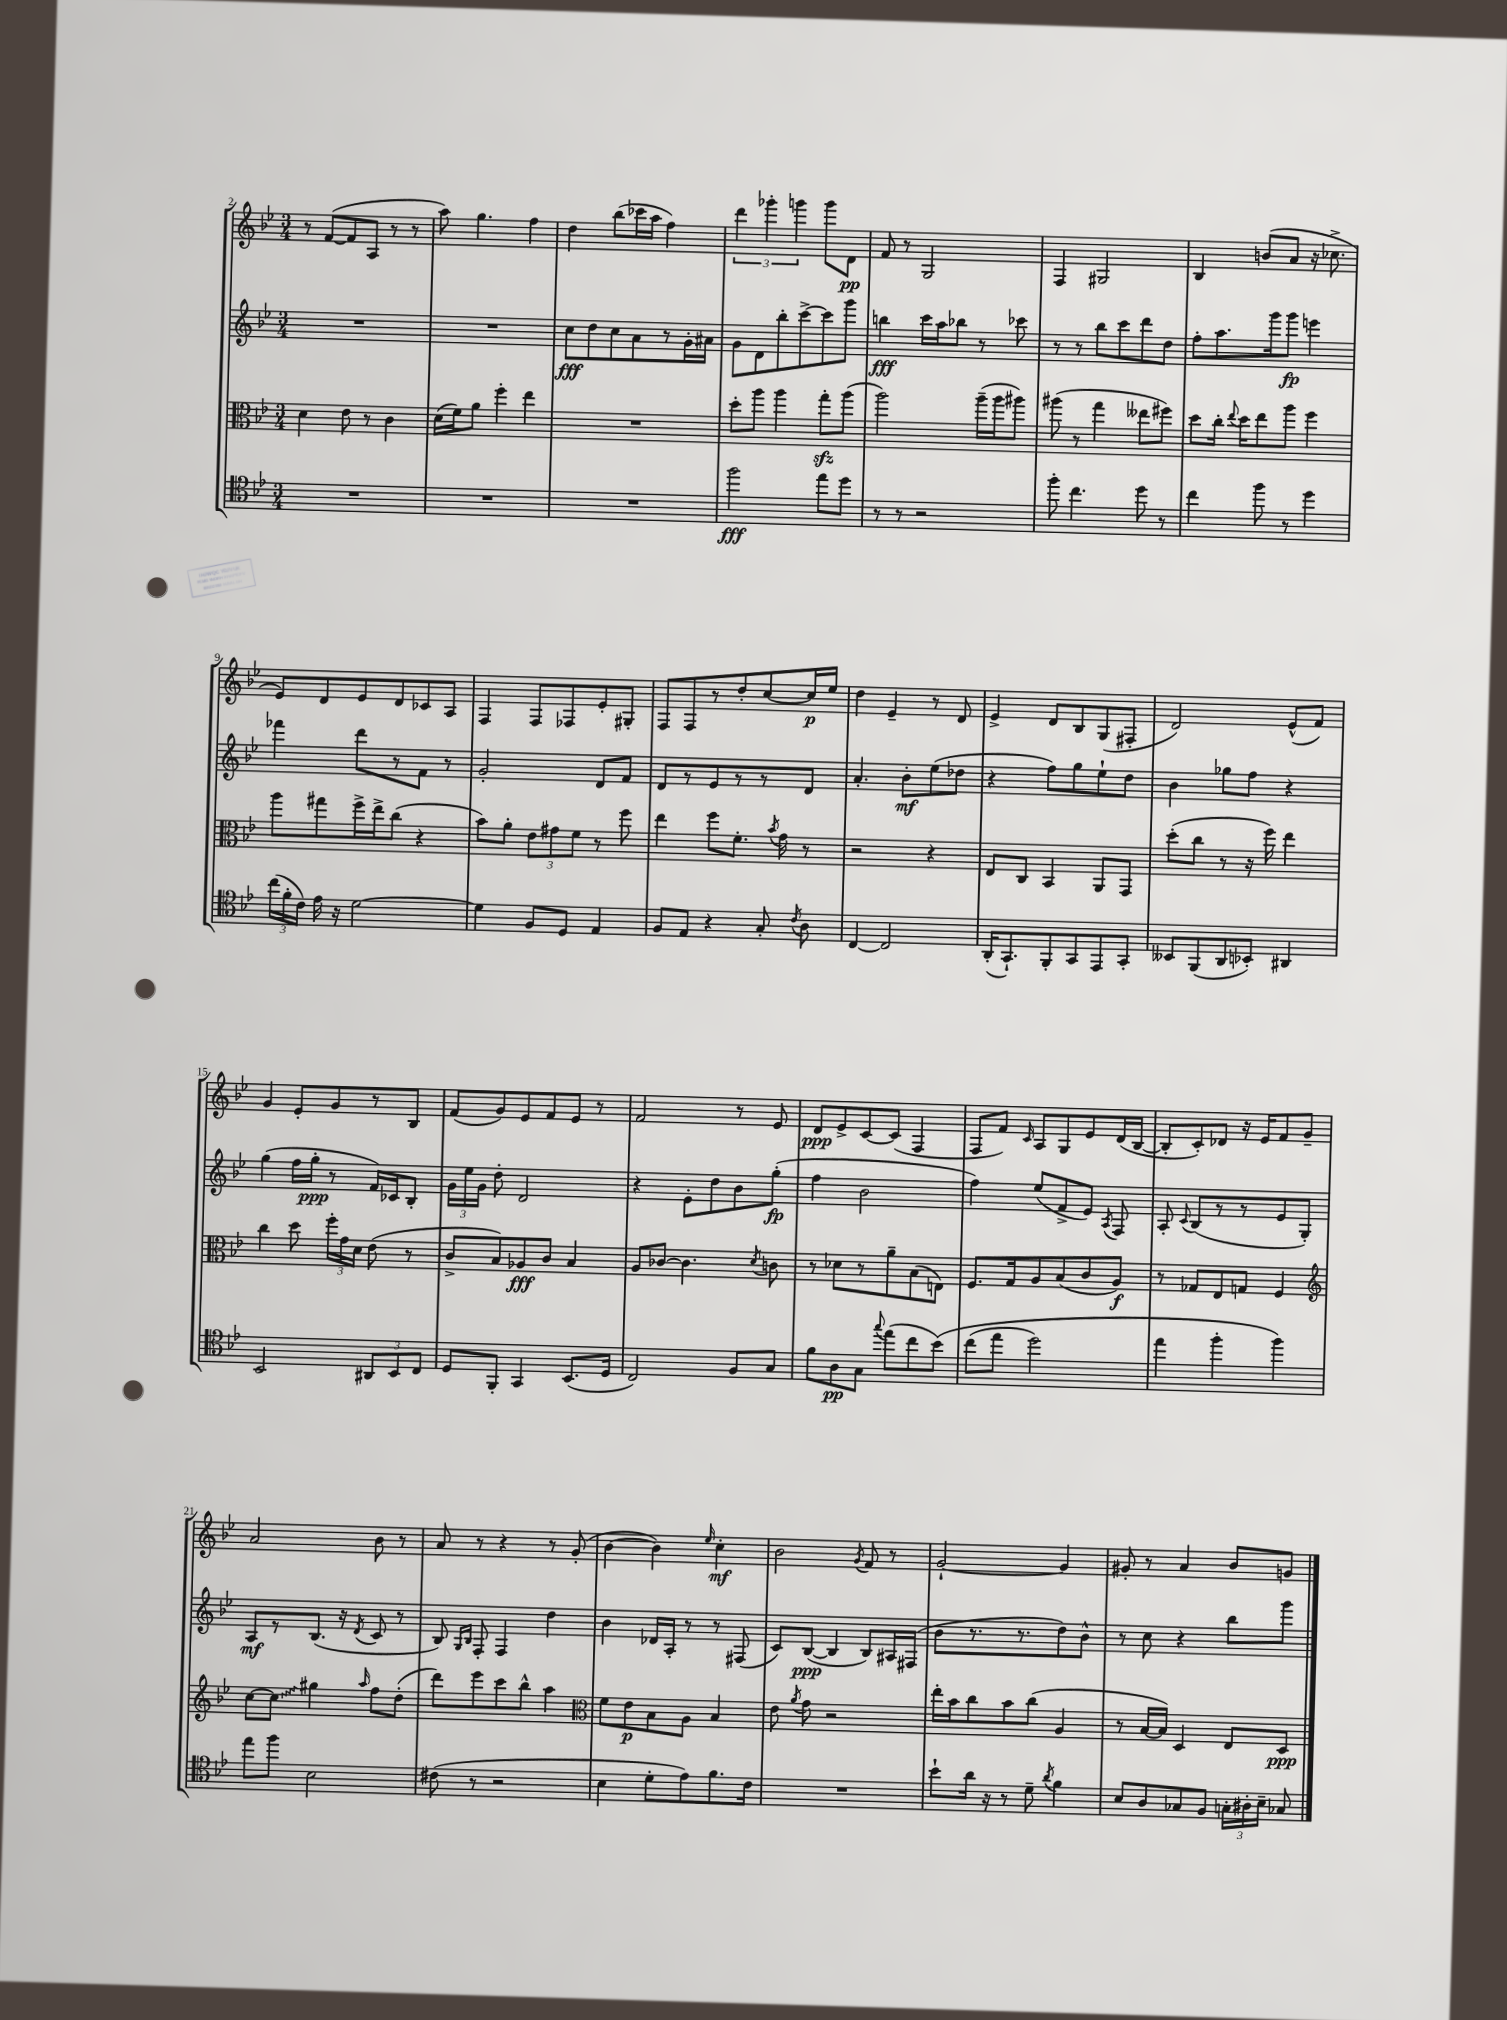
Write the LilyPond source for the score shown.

<<
\new StaffGroup <<
\new Staff = "s0" {
    \clef treble \key bes \major \numericTimeSignature \time 3/4
    \autoBeamOff r8 f'8[~( f'8 a8] r8 r8 |
    a''8) g''4. f''4 |
    d''4 bes''8[( ces'''16 a''16] f''4) |
    \tuplet 3/2 { d'''4 ges'''4-. g'''4 } g'''8[ d'8]\pp |
    f'8 r8 g2 |
    f4 gis2 |
    bes4 b'8[( a'8] r16 ces''8.-> |
    ees'8[) d'8 ees'8 d'8 ces'8 a8] |
    f4 f8[ fes8 ees'8-. gis8]-. |
    f8[ f8 r8 d''8-. c''8~ c''16\p ees''16] |
    d''4 ees'4-- r8 d'8 |
    ees'4-> d'8[ bes8 g8( fis8]-. |
    d'2) ees'8[-^( f'8]) |
    g'4 ees'8[-. g'8 r8 bes8] |
    f'8[( g'8) ees'8 f'8 ees'8] r8 |
    f'2 r8 ees'8 |
    d'8[\ppp ees'8-> c'8~ c'8]( f4 |
    f8[ f'8]) \grace { c'16 } a8[ g8 ees'8 d'16( bes16]~ |
    bes8[-. c'8-.) des'8] r16 ees'16[ f'8 g'8]-- |
    a'2 bes'8 r8 |
    a'8 r8 r4 r8 g'8-.( |
    bes'4~ bes'4) \grace { ees''16 } c''4-.\mf |
    bes'2 \acciaccatura { g'8 } f'8 r8 |
    g'2~-! g'4 |
    gis'8-. r8 a'4 bes'8[ g'8] \bar "|." |
}
\new Staff = "s1" {
    \clef treble \key bes \major \numericTimeSignature \time 3/4
    \autoBeamOff R2. |
    R2. |
    c''8[\fff d''8 c''8 a'8 r8 g'16-. ais'16] |
    g'8[ d'8 bes''8-. c'''8~-> c'''8 g'''8] |
    b''4\fff c'''16[ a''16 bes''8] r8 ces'''8 |
    r8 r8 bes''8[ c'''8 d'''8 d''8] |
    f''8[-. a''8. g'''16 g'''8]\fp e'''4 |
    fes'''4 d'''8[ r8 f'8] r8 |
    g'2-. d'8[ f'8] |
    d'8[ r8 ees'8 r8 r8 d'8] |
    a'4.-. bes'8[-.\mf ees''8( des''8] |
    r4 f''8[) g''8 ees''8-! d''8] |
    bes'4 ges''8[ f''8] r4 |
    g''4( f''16[ g''16]-.\ppp r8 f'16[) ces'16 bes8]-. |
    \tuplet 3/2 { g'16[ ees''16 g'16] } d''8-. d'2 |
    r4 ees'8[-. d''8 bes'8 g''8]-.\fp( |
    f''4 bes'2 |
    f''4) ees''8[( f'8-> ees'8]) \acciaccatura { a8 } f8 |
    a8-. \appoggiatura { c'8 } bes8[( r8 r8 ees'8 g8]-.) |
    a8[\mf r8 bes8.]( r16 \acciaccatura { d'8 } c'8 r8 |
    bes8) \grace { g16[ bes16] } f8-. f4 d''4 |
    bes'4 des'16[ a16]-. r8 r8 fis8( |
    c'8[) bes8]~\ppp( bes4 bes8[) ais16 fis16]( |
    bes'8[ r8. r8. d''8) bes'8]-^ |
    r8 c''8 r4 bes''8[ g'''8] \bar "|." |
}
\new Staff = "s2" {
    \clef alto \key bes \major \numericTimeSignature \time 3/4
    \autoBeamOff d'4 ees'8 r8 c'4 |
    d'16[( f'16) a'8] f''4-. ees''4 |
    R2. |
    d''8[-. a''8] a''4 g''8[-.\sfz a''8]( |
    a''2) a''16[--( a''16 ais''8]) |
    ais''8( r8 g''4 eeses''8[ fis''8]) |
    d''8[ c''16]-. \appoggiatura { ees''8 } d''16[ ees''8 a''8] f''4 |
    a''8[ gis''8 f''16-> ees''16-> c''8]( r4 |
    bes'8[) a'8]-. \tuplet 3/2 { ees'8[ gis'8 f'8] } r8 f''8 |
    ees''4 f''8[ f'8.]-. \acciaccatura { bes'8 } g'16 r8 |
    r2 r4 |
    ees8[ c8] bes,4 a,8[ g,8] |
    d''8[-.( c''8] r8 r16 f''16) ees''4 |
    c''4 d''8 \tuplet 3/2 { f''16[-. g'16 d'16] } ees'8( r8 |
    c'8[-> bes8) aes8\fff c'8] bes4 |
    a8[ ces'8]~ ces'4. \acciaccatura { d'8 } c'8 |
    r8 des'8[ r8 a'8-- bes8( e8]) |
    f8.[ g16 a8 bes8( c'8 a8]\f) |
    r8 ges8[ ees8 g8] f4 |
    \clef treble c''8[~ \once \override Glissando.style = #'zigzag c''8]\glissando gis''4 \grace { a''16 } f''8[ d''8]-.( |
    d'''8[) ees'''8 c'''8 bes''8]-^ a''4 |
    \clef alto f'8[ ees'8\p bes8 a8] bes4 |
    ees'8 \acciaccatura { a'8 } g'8 r2 |
    ees''16[-. bes'16 c''8 bes'8 c''8]( a4 |
    r8 bes16[~ bes16]) d4 ees8[ d8]\ppp \bar "|." |
}
\new Staff = "s3" {
    \clef tenor \key bes \major \numericTimeSignature \time 3/4
    \autoBeamOff R2. |
    R2. |
    R2. |
    f''2\fff ees''8[ d''8] |
    r8 r8 r2 |
    f''8-. c''4. d''8 r8 |
    c''4 f''8 r8 d''4 |
    \tuplet 3/2 { c''16[( f'16-. c'16]) } ees'16 r16 d'2~ |
    d'4 f8[ d8] ees4 |
    f8[ ees8] r4 g8-. \acciaccatura { c'8 } a8 |
    c4~ c2 |
    a,16[-.( g,8.-!) f,8-. g,8 ees,8 g,8]-. |
    beses,8[ f,8( a,8 bes,8]-.) ais,4 |
    bes,2 \tuplet 3/2 { ais,8[ bes,8 c8] } |
    d8[ f,8]-. g,4 bes,8.[( d16] |
    c2) f8[ g8] |
    f'8[ a8\pp g8] \appoggiatura { g''8 } ees''8[( c''8 bes'8])\( |
    c''8[( ees''8] d''2) |
    ees''4 f''4-. f''4\) |
    ees''8[ f''8] bes2 |
    cis'8( r8 r2 |
    bes4 d'8[-. ees'8) f'8. c'16] |
    R2. |
    bes'8[-! a'16] r16 r8 d'8-- \acciaccatura { a'8 } f'4 |
    bes8[ a8 ges8 f8] \tuplet 3/2 { g16[-. ais16-. bes16]-- } ges8 \bar "|." |
}
>>
>>
\layout { \context { \Score currentBarNumber = #2 } }
